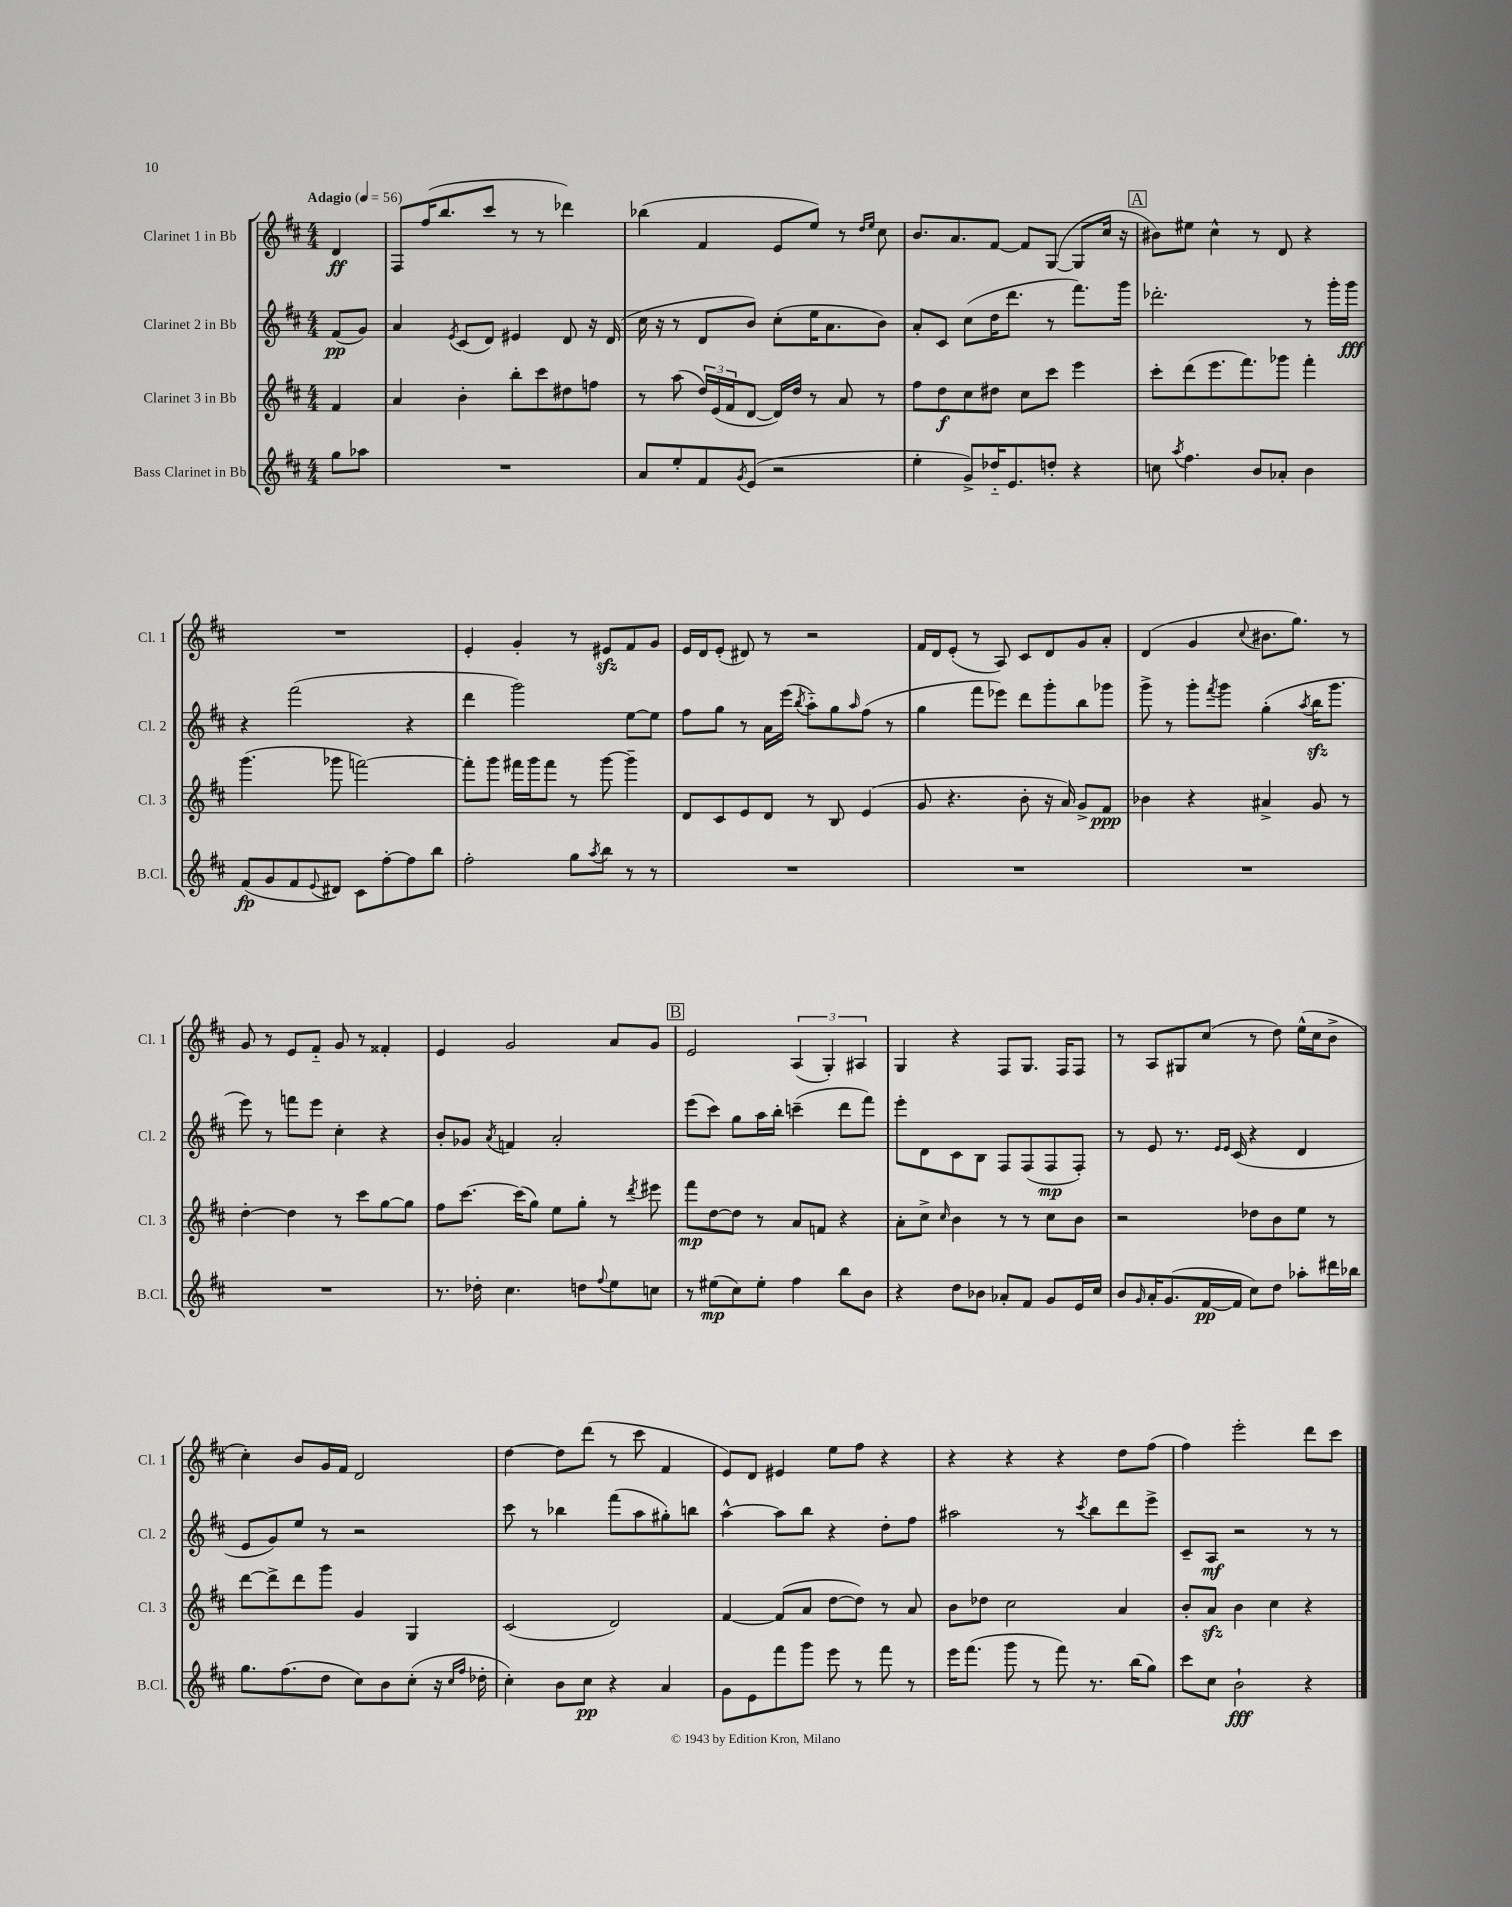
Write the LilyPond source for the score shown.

<<
\new StaffGroup <<
\new Staff = "s0" \with { instrumentName = "Clarinet 1 in Bb" shortInstrumentName = "Cl. 1" } {
    \clef treble \key d \major \numericTimeSignature \time 4/4 \partial 4 \tempo "Adagio" 4 = 56
    d'4\ff |
    fis8 fis''16( b''8. cis'''8 r8 r8 des'''4) |
    bes''4( fis'4 e'8 e''8) r8 \grace { d''16 e''16 } cis''8 |
    b'8. a'8. fis'8~ fis'8 g8~( g8 cis''16 r16 |
    \mark \markup { \box "A" } bis'8) eis''8 cis''4-^ r8 d'8 r4 |
    R1 |
    e'4-. g'4-. r8 eis'8\sfz fis'8 g'8 |
    e'16 d'16 e'8-.( dis'8) r8 r2 |
    fis'16 d'16 e'8-.( r8 a8) cis'8 d'8 g'8 a'8-. |
    d'4( g'4 \appoggiatura { cis''8 } bis'8. g''8.) r8 |
    g'8 r8 e'8 fis'8-_ g'8 r8 fisis'4-. |
    e'4 g'2 a'8 g'8 |
    \mark \markup { \box "B" } e'2 \tuplet 3/2 { a4( g4-.) ais4 } |
    g4 r4 fis8 g8. fis16 fis8 |
    r8 a8 gis8 cis''8( r8 d''8) e''16-^( cis''16 b'8-> |
    cis''4-.) b'8 g'16 fis'16 d'2 |
    d''4~ d''8 d'''8( r8 cis'''8 fis'4 |
    e'8) d'8 eis'4 e''8 fis''8 r4 |
    r4 r4 r4 d''8 fis''8( |
    fis''4) e'''2-. d'''8 cis'''8 \bar "|." |
}
\new Staff = "s1" \with { instrumentName = "Clarinet 2 in Bb" shortInstrumentName = "Cl. 2" } {
    \clef treble \key d \major \numericTimeSignature \time 4/4 \partial 4
    fis'8\pp( g'8) |
    a'4 \acciaccatura { e'8 } cis'8( d'8) eis'4 d'8 r16 d'16( |
    cis''16 r16 r8 d'8 b'8) cis''8-.( e''16 a'8. b'8) |
    a'8-. cis'8 cis''8( d''16 d'''8. r8 fis'''8.) g'''16 |
    \mark \markup { \box "A" } des'''2.-. r8 g'''16-. g'''16\fff |
    r4 fis'''2( r4 |
    d'''4 g'''2) e''8~ e''8 |
    fis''8 g''8 r8 a'16 e'''16( \acciaccatura { b''8 } a''8-_) g''8 \grace { a''16 } fis''8( r8 |
    g''4 fis'''8 ees'''8) d'''8 g'''8-. b''8 ges'''8 |
    g'''8-> r8 g'''8-. \acciaccatura { fis'''8 } g'''8 g''4-.( \acciaccatura { a''8 } b''16\sfz g'''8. |
    e'''8) r8 f'''8 e'''8 cis''4-. r4 |
    b'8-. ges'8 \acciaccatura { a'8 } f'4 a'2-. |
    \mark \markup { \box "B" } e'''8( cis'''8) g''8 a''16 b''16-. c'''4--( d'''8 fis'''8) |
    e'''8-. d'8 cis'8 b8 fis8 fis8( fis8\mp fis8-.) |
    r8 e'8 r8. \grace { e'16 e'16 } cis'16( r4 d'4 |
    e'8 g'8) e''8 r8 r2 |
    cis'''8 r8 bes''4 fis'''8( a''8 gis''8-.) b''8 |
    a''4~-^ a''8 b''8 r4 d''8-. fis''8 |
    ais''2 r8 \acciaccatura { cis'''8 } b''8 d'''8 e'''8-> |
    cis'8-- a8\mf r2 r8 r8 \bar "|." |
}
\new Staff = "s2" \with { instrumentName = "Clarinet 3 in Bb" shortInstrumentName = "Cl. 3" } {
    \clef treble \key d \major \numericTimeSignature \time 4/4 \partial 4
    fis'4 |
    a'4 b'4-. b''8-. cis'''8 dis''8 f''8 |
    r8 a''8( \tuplet 3/2 { d''16) e'16( fis'16 } d'8~ d'16) d''16 r8 a'8 r8 |
    fis''8 d''8\f cis''8 dis''8 cis''8 cis'''8 e'''4 |
    \mark \markup { \box "A" } cis'''8-. d'''8( e'''8. fis'''8.) ges'''8 fis'''4-. |
    g'''4.( ges'''8 f'''2~) |
    f'''8-. g'''8 fis'''16 g'''16 fis'''8 r8 g'''8~ g'''4-- |
    d'8 cis'8 e'8 d'8 r8 b8 e'4( |
    g'8 r4. b'8-. r16 a'16) g'8-> fis'8\ppp |
    bes'4 r4 ais'4-> g'8 r8 |
    d''4~-. d''4 r8 cis'''8 g''8~ g''8 |
    fis''8 cis'''8.~ cis'''16( g''8) e''8 g''8-. r8 \acciaccatura { d'''8 } eis'''8 |
    \mark \markup { \box "B" } fis'''8\mp d''8~ d''8 r8 a'8 f'8 r4 |
    a'8-. cis''8-> \grace { cis''16 } b'4 r8 r8 cis''8 b'8 |
    r2 des''8 b'8 e''8 r8 |
    d'''8~ d'''8-> d'''8 g'''8 g'4 g4 |
    cis'2( d'2) |
    fis'4~ fis'8( a'8 d''8~ d''8) r8 a'8 |
    b'8 des''8 cis''2 a'4 |
    b'8-. a'8\sfz b'4 cis''4 r4 \bar "|." |
}
\new Staff = "s3" \with { instrumentName = "Bass Clarinet in Bb" shortInstrumentName = "B.Cl." } {
    \clef treble \key d \major \numericTimeSignature \time 4/4 \partial 4
    g''8 aes''8 |
    R1 |
    a'8 e''8-. fis'8 \acciaccatura { g'8 } e'8( r2 |
    e''4-. g'8->) des''16-_ e'8. d''8-. r4 |
    \mark \markup { \box "A" } c''8 \acciaccatura { a''8 } fis''4. b'8 aes'8-. b'4 |
    fis'8\fp( g'8 fis'8 \appoggiatura { e'8 } dis'8) cis'8 fis''8~-. fis''8 b''8 |
    fis''2-. g''8 \acciaccatura { a''8 } b''8 r8 r8 |
    R1 |
    R1 |
    R1 |
    R1 |
    r8. des''16-. cis''4. d''8 \appoggiatura { fis''8 } e''8 c''8 |
    \mark \markup { \box "B" } r8 eis''8\mp( cis''8) eis''8-. fis''4 b''8 b'8 |
    r4 d''8 bes'8 aes'8-. fis'8 g'8 e'16 cis''16 |
    b'8 \grace { g'16 } a'16-. g'8.( fis'16~\pp fis'16 cis''8) d''8 aes''8-. dis'''16 bes''16 |
    g''8. fis''8.( d''8 cis''8) b'8 cis''8-.( r16 \grace { cis''16 fis''16 } des''16-. |
    cis''4-.) b'8 cis''8\pp r4 a'4 |
    g'8 e'8 fis'''8 g'''8 e'''8 r8 fis'''8 r8 |
    e'''16 fis'''8.( g'''8 r8 fis'''8) r8. b''16( g''8) |
    cis'''8 cis''8 b'2-!\fff r4 \bar "|." |
}
>>
>>
\layout { \context { \Score \remove "Bar_number_engraver" } }
